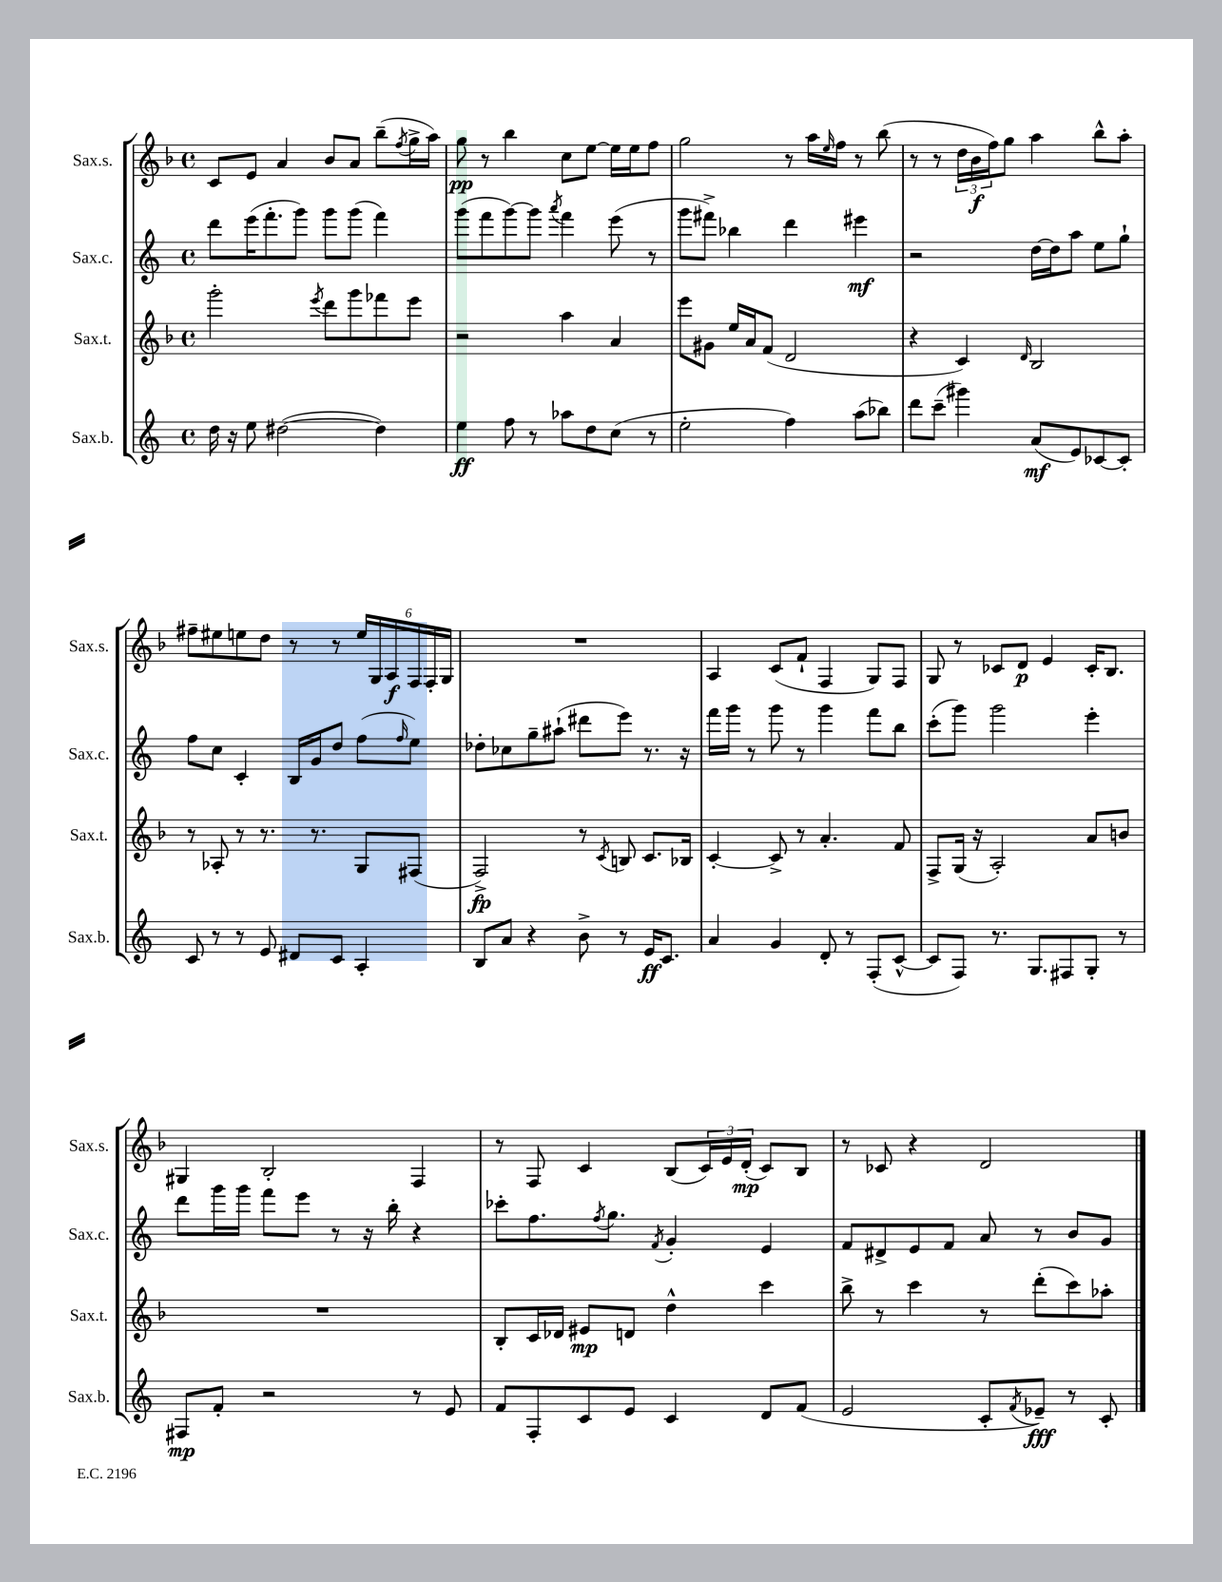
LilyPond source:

<<
\new StaffGroup <<
\new Staff = "s0" \with { instrumentName = "Sax.s." shortInstrumentName = "Sax.s." } {
    \clef treble \key f \major \defaultTimeSignature \time 4/4
    c'8 e'8 a'4 bes'8 a'8 bes''8--( \acciaccatura { f''8 } g''16-> a''16) |
    g''8\pp r8 bes''4 c''8 e''8~ e''16 e''16 f''8 |
    g''2 r8 a''16 \grace { e''16 } f''16 r8 bes''8( |
    r8 r8 \tuplet 3/2 { d''16 bes'16\f f''16) } g''8 a''4 bes''8-^ a''8-. |
    fis''8-- eis''8 e''8 d''8 r8 r8 \tuplet 6/4 { e''16 g16 a16\f f16 f16-. g16 } |
    R1 |
    a4 c'8( f'8-! f4 g8) f8 |
    g8 r8 ces'8 d'8\p e'4 ces'16-. bes8. |
    gis4 bes2-. f4 |
    r8 f8 c'4 bes8( \tuplet 3/2 { c'16) e'16 d'16-.\mp( } c'8) bes8 |
    r8 ces'8 r4 d'2 \bar "|." |
}
\new Staff = "s1" \with { instrumentName = "Sax.c." shortInstrumentName = "Sax.c." } {
    \clef treble \key c \major \defaultTimeSignature \time 4/4
    d'''8 e'''16( f'''8.-. g'''8) g'''8 g'''8( f'''4) |
    g'''8( f'''8 g'''8~) g'''8 \acciaccatura { a'''8 } f'''4 e'''8( r8 |
    g'''8 fis'''8->) bes''4 d'''4 eis'''4\mf |
    r2 d''16~ d''16 a''8 e''8 g''8-! |
    f''8 c''8 c'4-. b16 g'16 d''8 f''8( \grace { f''16 } e''8) |
    des''8-. ces''8 g''8-- ais''8-!( dis'''8 e'''8) r8. r16 |
    f'''16 g'''16 r8 g'''8 r8 g'''4 f'''8 b''8 |
    c'''8-.( g'''8) g'''2 e'''4-. |
    d'''8 g'''16 g'''16 f'''8 e'''8 r8 r16 b''16-. r4 |
    ces'''8-. f''8. \acciaccatura { f''8 } g''8. \acciaccatura { f'8 } g'4-. e'4 |
    f'8 dis'8-> e'8 f'8 a'8 r8 b'8 g'8 \bar "|." |
}
\new Staff = "s2" \with { instrumentName = "Sax.t." shortInstrumentName = "Sax.t." } {
    \clef treble \key f \major \defaultTimeSignature \time 4/4
    g'''2-. \acciaccatura { e'''8 } d'''8 g'''8 fes'''8 e'''8 |
    r2 a''4 a'4 |
    e'''8 gis'8 e''16 a'16 f'8( d'2 |
    r4 c'4) \grace { d'16 } bes2 |
    r8 aes8-. r8 r8. r8. g8 fis8( |
    f2->\fp) r8 \acciaccatura { c'8 } b8 c'8. bes16 |
    c'4~-. c'8-> r8 a'4.-. f'8 |
    f8-> g16( r16 a2-.) a'8 b'8 |
    R1 |
    bes8-. c'16 des'16 eis'8\mp d'8 d''4-^ c'''4 |
    bes''8-> r8 c'''4 r8 d'''8-.( c'''8) aes''8-. \bar "|." |
}
\new Staff = "s3" \with { instrumentName = "Sax.b." shortInstrumentName = "Sax.b." } {
    \clef treble \key c \major \defaultTimeSignature \time 4/4
    d''16 r16 e''8 dis''2~( dis''4) |
    e''4\ff f''8 r8 aes''8 d''8 c''8( r8 |
    e''2-. f''4) a''8( bes''8) |
    d'''8 c'''8--( gis'''4) a'8\mf( e'8) ces'8~ ces'8-. |
    c'8 r8 r8 e'8 dis'8 c'8 a4-. |
    b8 a'8 r4 b'8-> r8 e'16\ff c'8. |
    a'4 g'4 d'8-. r8 f8-.( c'8~-^ |
    c'8 f8) r8. g8. fis8 g8-. r8 |
    fis8\mp f'8-. r2 r8 e'8 |
    f'8 f8-. c'8 e'8 c'4 d'8 f'8( |
    e'2 c'8-. \acciaccatura { f'8 } ees'8--\fff) r8 c'8-. \bar "|." |
}
>>
>>
\layout { \context { \Score \remove "Bar_number_engraver" } }
